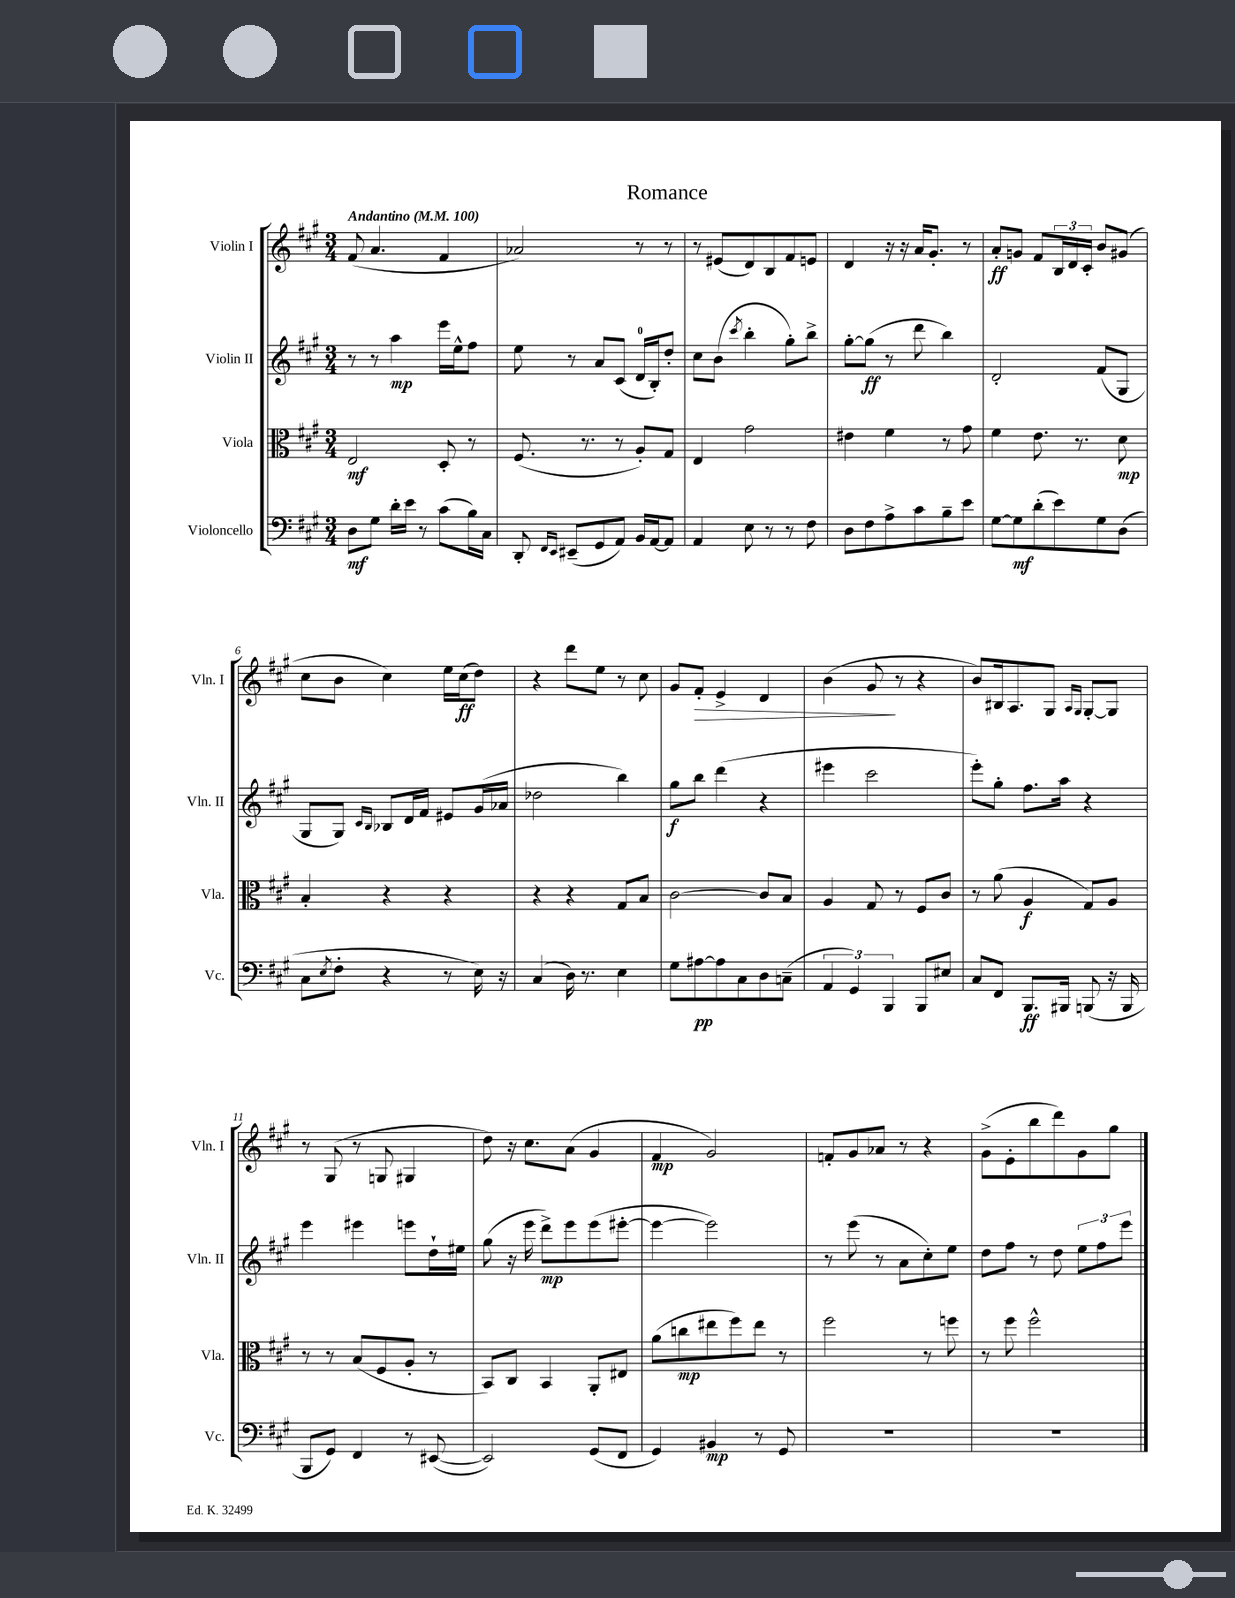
\header { title = "Romance" }
<<
\new StaffGroup <<
\new Staff = "s0" \with { instrumentName = "Violin I" shortInstrumentName = "Vln. I" } {
    \clef treble \key a \major \numericTimeSignature \time 3/4 \tempo "Andantino" 4 = 100
    fis'8( a'4. fis'4 |
    aes'2) r8 r8 |
    r8 eis'8( d'8) b8 fis'8 e'8 |
    d'4 r16 r16 a'16 gis'8.-. r8 |
    a'8-.\ff g'8 fis'8 \tuplet 3/2 { b16 d'16 cis'16-. } b'8 gis'8( |
    cis''8 b'8 cis''4) e''16 cis''16\ff( d''8) |
    r4 d'''8 e''8 r8 cis''8 |
    gis'8 fis'8-.\> e'4-> d'4 |
    b'4( gis'8\! r8 r4 |
    b'8) bis16 a8. gis8 \grace { a16 gis16 } gis8~-. gis8 |
    r8 gis8( r8 g8 gis4 |
    d''8) r16 cis''8. a'8( gis'4 |
    fis'4\mp gis'2) |
    f'8-. gis'8 aes'8 r8 r4 |
    gis'8->( e'8-. b''8 d'''8) gis'8 gis''8 \bar "|." |
}
\new Staff = "s1" \with { instrumentName = "Violin II" shortInstrumentName = "Vln. II" } {
    \clef treble \key a \major \numericTimeSignature \time 3/4
    r8 r8 a''4\mp e'''16 e''16-^ fis''8 |
    e''8 r8 a'8 cis'8( d'16-0 b16-.) d''8-. |
    cis''8 b'8( \acciaccatura { cis'''8 } b''4-. gis''8-.) b''8-> |
    gis''8~-. gis''8\ff( r8 d'''8 b''4) |
    d'2-. fis'8( gis8 |
    gis8 gis8) \grace { cis'16 b16 } bes8 d'16 fis'16 eis'8 gis'16( aes'16 |
    des''2 b''4) |
    gis''8\f b''8 d'''4( r4 |
    eis'''4 cis'''2 |
    e'''8-.) gis''8-. fis''8. a''16 r4 |
    e'''4 eis'''4 e'''8 d''16-! eis''16 |
    gis''8( r16 e'''16 d'''8->\mp) e'''8 e'''8( eis'''8~-. |
    eis'''4~ eis'''2) |
    r8 e'''8( r8 a'8 cis''8-.) e''8 |
    d''8 fis''8 r8 d''8 \tuplet 3/2 { e''8 fis''8 e'''8 } \bar "|." |
}
\new Staff = "s2" \with { instrumentName = "Viola" shortInstrumentName = "Vla." } {
    \clef alto \key a \major \numericTimeSignature \time 3/4
    e2\mf d8-. r8 |
    fis8.( r8. r8 a8-.) gis8 |
    e4 gis'2 |
    eis'4 fis'4 r8 gis'8 |
    fis'4 e'8. r8. d'8\mp |
    b4-. r4 r4 |
    r4 r4 gis8 b8 |
    cis'2~ cis'8 b8 |
    a4 gis8 r8 fis8 cis'8 |
    r8 a'8( a4\f gis8) a8 |
    r8 r8 b8( fis8 a8-. r8 |
    b,8) cis8 b,4 a,8-. eis8 |
    a'8( c''8\mp eis''8 fis''8) eis''8 r8 |
    fis''2 r8 f''8 |
    r8 fis''8 fis''2-^ \bar "|." |
}
\new Staff = "s3" \with { instrumentName = "Violoncello" shortInstrumentName = "Vc." } {
    \clef bass \key a \major \numericTimeSignature \time 3/4
    d8\mf gis8 d'16-. e'16 r8 cis'8( b16) cis16 |
    d,8-. \grace { fis,16 e,16 } eis,8--( gis,8 a,8) b,16 a,16~ a,8 |
    a,4 e8 r8 r8 fis8 |
    d8 fis8 a8-> cis'8 b8-- e'8 |
    gis8~ gis8\mf d'8-.( e'8) gis8 d8( |
    cis8 \acciaccatura { e8 } fis8-. r4 r8 e16) r16 |
    cis4( d16) r8. e4 |
    gis8 ais8~\pp ais8 cis8 d8 c8--( |
    \tuplet 3/2 { a,4 gis,4) b,,4 } b,,8 eis8 |
    cis8 fis,8 b,,8.\ff bis,,16 b,,8( r16 b,,16 |
    b,,8 gis,8) fis,4 r8 eis,8~( |
    eis,2) gis,8( fis,8 |
    gis,4) bis,4\mp r8 gis,8 |
    R2. |
    R2. \bar "|." |
}
>>
>>
